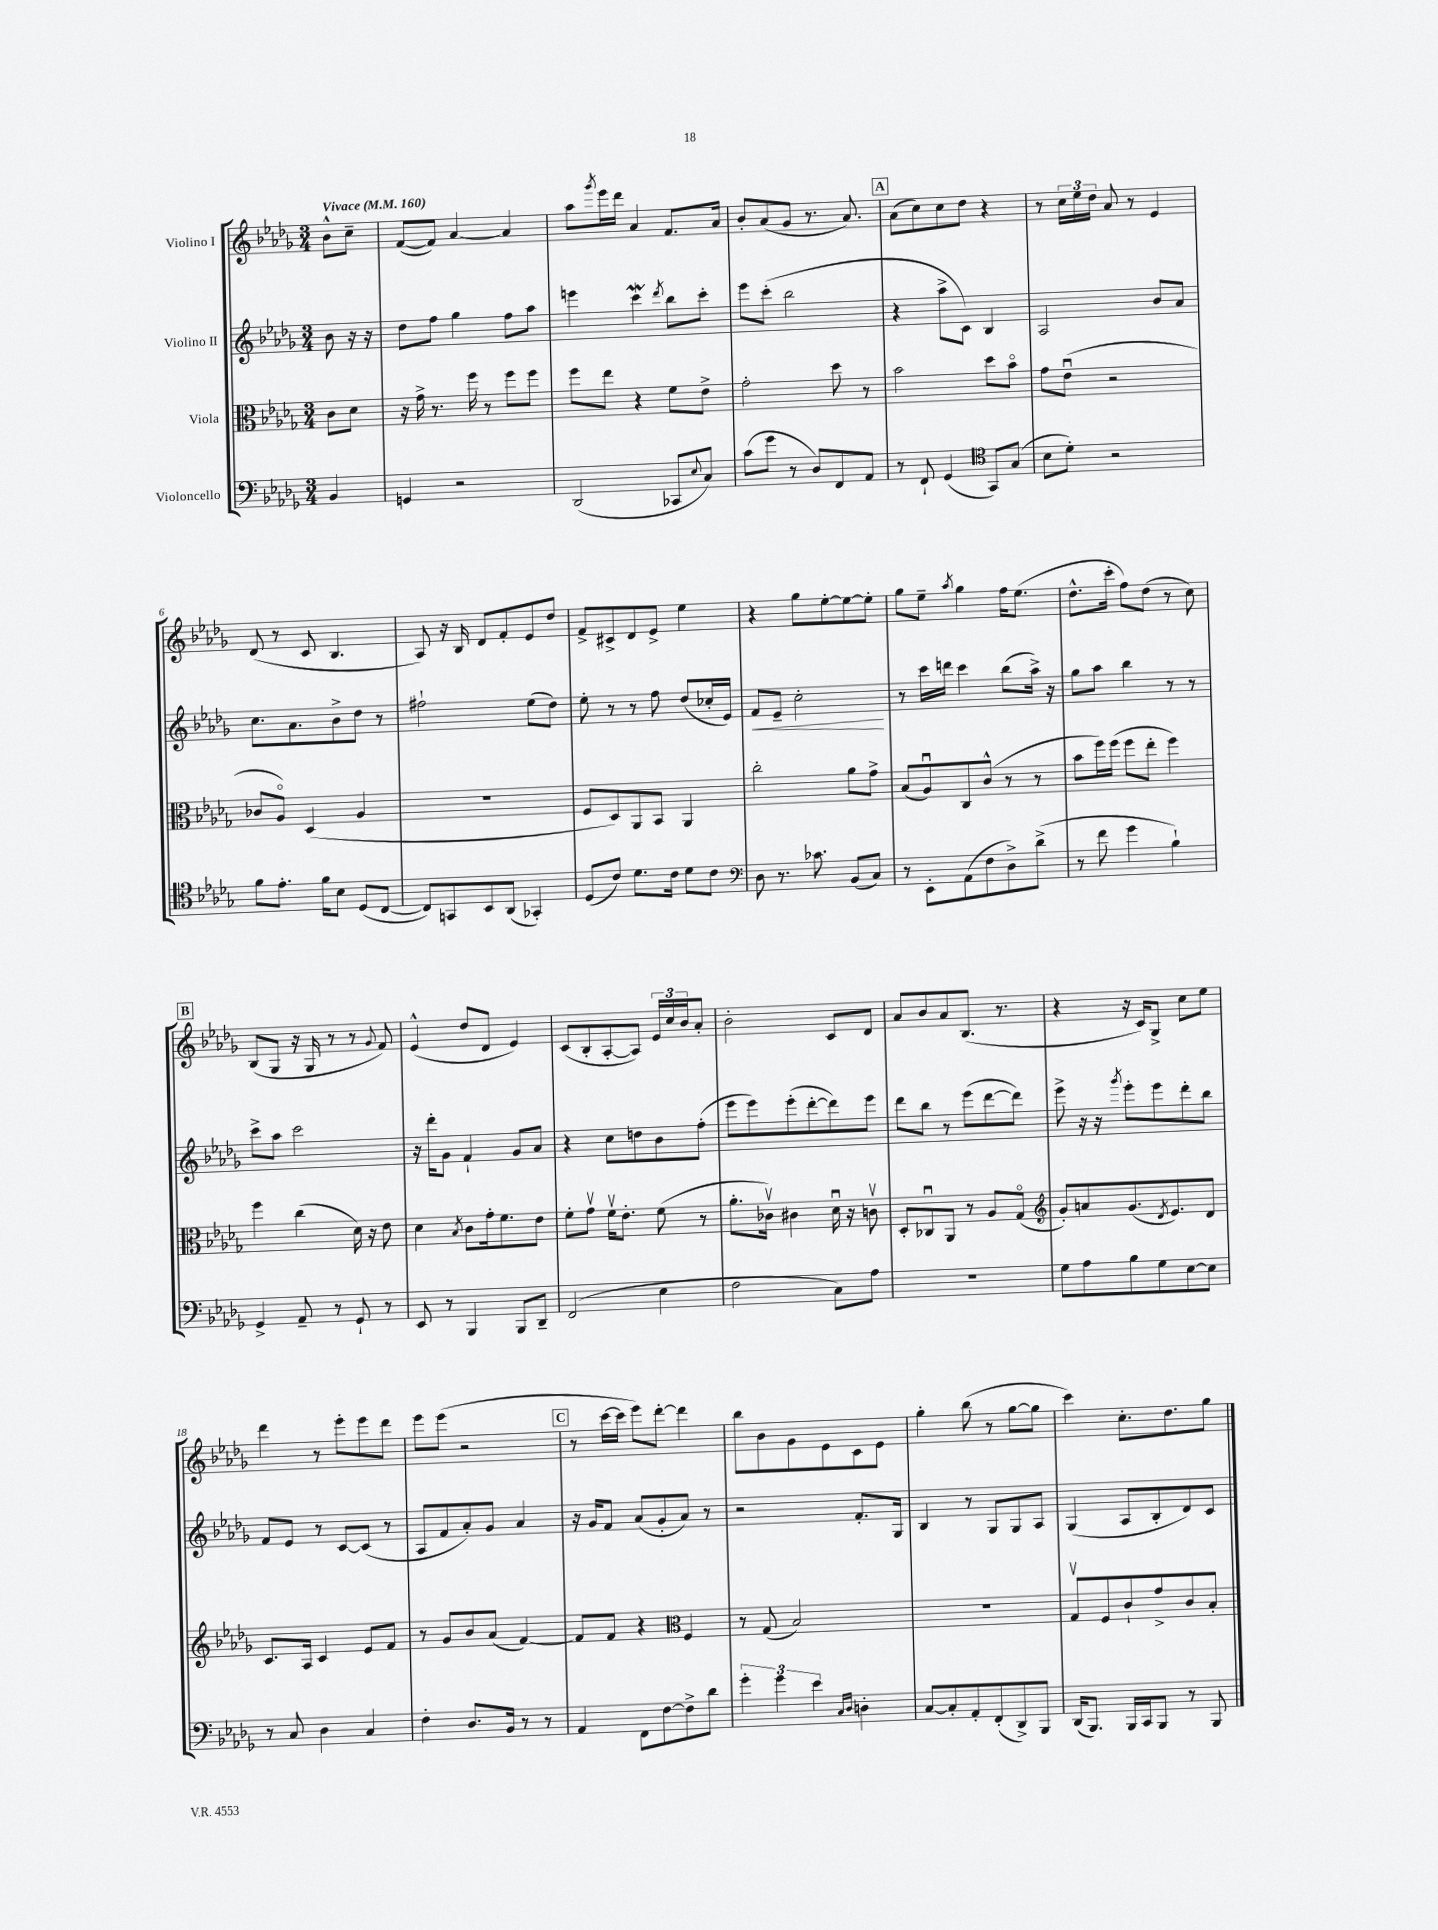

**kern	**kern	**kern	**kern
*staff4	*staff3	*staff2	*staff1
*clefF4	*clefC3	*clefG2	*clefG2
*k[b-e-a-d-g-]	*k[b-e-a-d-g-]	*k[b-e-a-d-g-]	*k[b-e-a-d-g-]
*M3/4	*M3/4	*M3/4	*M3/4
*MM160	*MM160	*MM160	*MM160
4BB-	8c	8b-	8b-^^
.	8d-	16r	8cc~
.	.	16r	.
=	=	=	=
4GG	16r	8dd-	([8f
.	16g-^	.	.
.	8.r	8ff	8f])
2r	.	4gg-	[4a-
.	16ff	.	.
.	8r	.	.
.	8ff	8ff	4a-]
.	8ff	8aa-	.
=	=	=	=
(2DD-	8ff	4eee	8aa-
.	.	.	8qggg-
.	8ee-	.	16eee-
.	.	.	16ddd-
.	4r	4ccc	4a-
.	.	8qddd-	.
8CC-	8f	8bb-	8.f
8qqE-	.	.	.
8C)	8e-^	8ccc'	.
.	.	.	16a-
=	=	=	=
(8c	2g-'	8eee-	8b-'
8g-	.	(8ccc'	(8a-
8r	.	2bb-	8g-
8D-)	.	.	8.r
8FF	8dd-	.	.
.	.	.	8.a-)
8AA-	8r	.	.
=	=	=	=
8r	2b-	4r	(8a-
8FF`	.	.	8cc)
(4GG-	.	8aa-^	8cc
.	.	8c)	8dd-
*clefC4	*	*	*
8GG-)	8dd-	4B-	4r
(8G-	8b-o	.	.
=	=	=	=
8B-	8g-	2A-	8r
8d-')	(8e-u	.	24cc
.	.	.	24ee-
.	.	.	24dd-
2r	2r	.	8a-
.	.	.	8r
.	.	8b-	4e-
.	.	8a-	.
=	=	=	=
8f	8c-	8.cc	(8d-
8.e-'	8A-o)	.	8r
.	.	8.a-	.
.	(4D-	.	8c
16f	.	.	.
8B-	.	8b-^	4.B-
(8D-	4A-	8dd-	.
[8C	.	8r	.
=	=	=	=
8C])	2.r	2ff#`	8A-)
8GG	.	.	16r
.	.	.	16B-
8BB-	.	.	8d-
(8AA-	.	.	8f'
4GG-')	.	(8ee-	8e-
.	.	8dd-)	8dd-
=	=	=	=
(8D-	8F	8ee-'	8f^
8c)	8D-)	8r	8c#^
8.d-	8AA-	8r	8d-
.	8BB-	8ff	8e-^
16c	.	.	.
8d-	4AA-	(8dd-	4ee-
8c	.	16cc-'	.
.	.	16e-)	.
=	=	=	=
*clefF4	*	*	*
8D-	2cc'	8f	4r
8.r	.	8e-~	.
.	.	2cc'	8gg-
8.c-	.	.	.
.	.	.	[8ee-'
(8BB-	8a-	.	8ee-_
8C)	8g-^	.	8ee-']
=	=	=	=
8r	(8B-	8r	8gg-
8EE-'	8A-u)	16ccc	8ee-~
.	.	16ddd	.
.	.	.	8qaa-
(8AA-	8C	4ccc	4gg-
8F	(8c^^	.	.
8D-^)	8r	(8bb-	16ff
.	.	.	(8.ee-
(8d-^	8r	16aa-^)	.
.	.	16r	.
=	=	=	=
8r	8b-	8gg-	8.dd-^^
8f	16ff)	8aa-	.
.	(16ff	.	16ccc'
4g-	8ff	4bb-	8ff)
.	8ee-'	.	(8dd-
4B-`)	4ff)	8r	8r
.	.	8r	8cc)
=	=	=	=
4GG-^	4ff	8ccc^	(8B-
.	.	8aa-	8G-
8AA-~	(4cc	2ccc	16r
.	.	.	16G-
8r	.	.	8r
8GG-`	16d-)	.	8r
.	16r	.	.
.	.	.	8qqg-
8r	8e-	.	8f)
=	=	=	=
8EE-	4d-	16r	(4e-^^
.	.	16ddd-'	.
8r	.	8g-	.
.	8qB-	.	.
4BBB-	8c	4f`	8dd-
.	16g-'	.	8d-
.	8.f	.	.
8BBB-	.	8g-	4e-)
8DD-~	8e-	8a-	.
=	=	=	=
(2FF	8f'	4r	(8c
.	8g-v	.	8B-'
.	16fv	8cc	[8A-'
.	8.e-'	.	.
.	.	8dd	8A-])
4E-	(8f	8b-	24e-
.	.	.	24cc
.	.	.	24b-
.	8r	(8ff'	8a-'
=	=	=	=
2F	8.a-'	8eee-	2b-'
.	.	8eee-)	.
.	16c-v)	.	.
.	4c#	(8eee-'	.
.	.	[8ddd-'	.
8C)	16d-u	8ddd-])	8c
.	16r	.	.
8A-	8cv	8eee-	8d-
=	=	=	=
2.r	8D-'	8ddd-	8a-
.	8C-u	8bb-	8b-
.	8AA-	8r	8a-
.	8r	(8eee-	(8.B-
.	8A-	[8ddd-	.
.	.	.	8.r
.	(8G-o	8ddd-])	.
=	=	=	=
*	*clefG2	*	*
8G-	8g-')	8eee-^	4r
8A-	8a	16r	.
.	.	16r	.
.	.	8qggg-	.
8B-	(8.g-	8eee-'	16r
.	.	.	16c)
8G-	.	8eee-	8G-^
.	8qd-	.	.
.	8.e-)	.	.
[8E-	.	8ddd-'	8cc
8E-]	8d-	8bb-	8ee-
=	=	=	=
8r	8.c	8f	4ddd-
8C	.	8e-	.
.	16A-	.	.
4D-	4c	8r	8r
.	.	[8c	8eee-'
4C	8e-	(8c]	8eee-
.	8f	8r	8ddd-
=	=	=	=
4F'	8r	8A-	8eee-
.	8g-	8f	(8eee-
8.D-	8b-	8a-')	2r
.	(8a-	8g-	.
16BB-	.	.	.
8r	[4f)	4a-	.
8r	.	.	.
=	=	=	=
4AA-	8f]	16r	8r
.	.	16g-	.
.	8f	8f	[16ccc
.	.	.	16ccc]
8FF	4r	(8a-	8eee-)
[8F	.	8g-'	[8ddd-'
*	*clefC3	*	*
8F^]	4F	8a-)	4ddd-]
8d-	.	8r	.
=	=	=	=
6g-'	8r	2r	8bb-
.	(8G-	.	8b-
6g-	.	.	.
.	2B-)	.	8g-
6e-	.	.	.
.	.	.	8e-
16qqC	.	.	.
16qqD-	.	.	.
4D'	.	8.f'	8c
.	.	.	8e-
.	.	16G-	.
=	=	=	=
[8C	2.r	4B-	4gg-'
8C']	.	.	.
8AA-'	.	8r	(8bb-
(8FF'	.	8G-	8r
8DD-^)	.	8G-	[8gg-
8BBB-	.	8A-	8gg-]
=	=	=	=
(16DD-	8G-v	(4G-	4ccc)
8.BBB-)	.	.	.
.	8F	.	.
16BBB-	8c`	8A-	8.cc'
16CC	.	.	.
8BBB-	8g-^	8B-'	.
.	.	.	8.dd-
8r	8c	8d-)	.
8BBB-	8B-'	8c	8gg-
==	==	==	==
*-	*-	*-	*-
